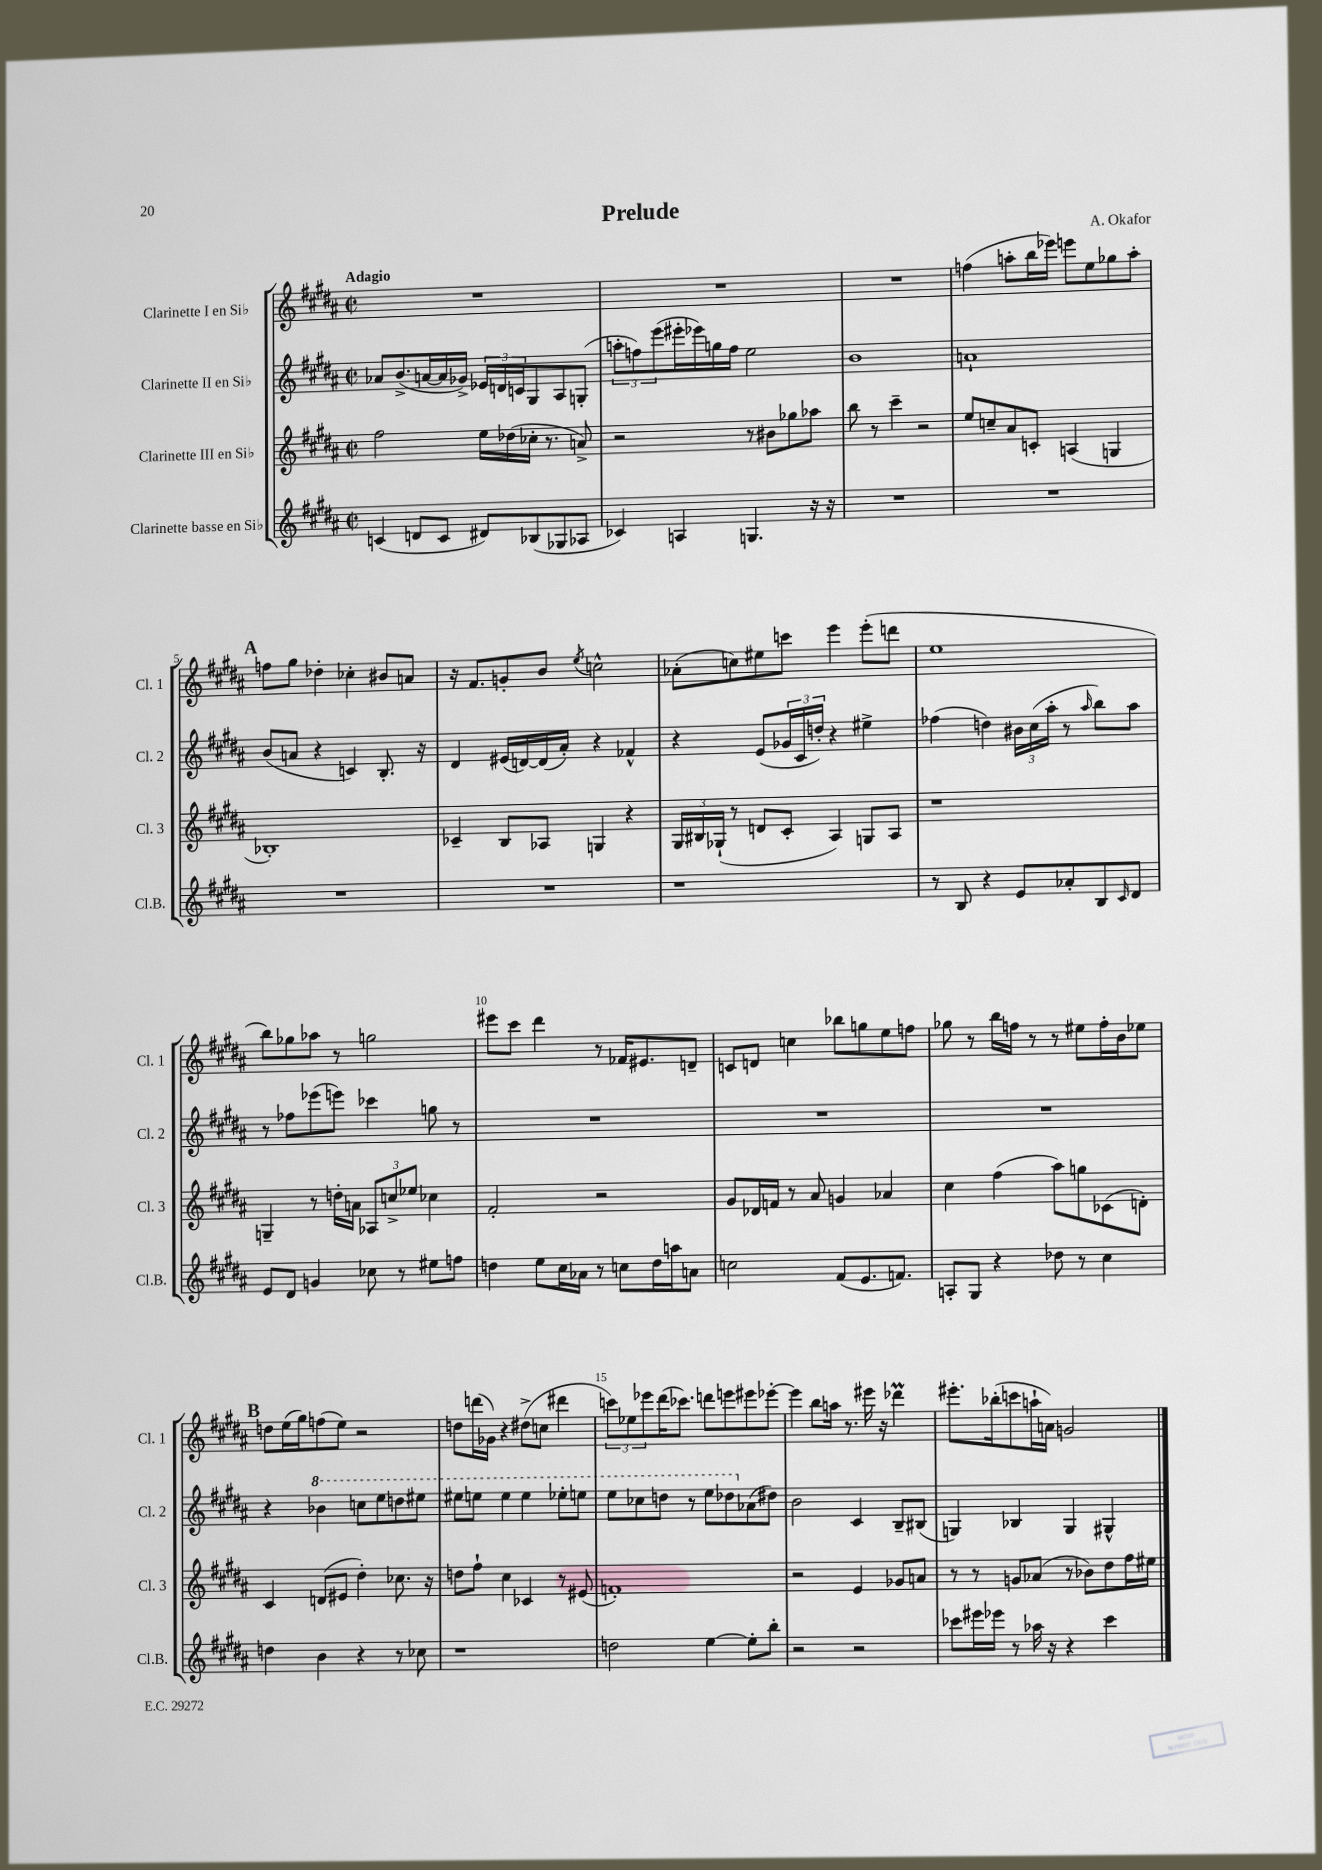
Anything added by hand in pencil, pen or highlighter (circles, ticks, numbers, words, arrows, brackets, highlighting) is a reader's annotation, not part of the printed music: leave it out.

**kern	**kern	**kern	**kern
*staff4	*staff3	*staff2	*staff1
*clefG2	*clefG2	*clefG2	*clefG2
*k[f#c#g#d#a#]	*k[f#c#g#d#a#]	*k[f#c#g#d#a#]	*k[f#c#g#d#a#]
*M2/2	*M2/2	*M2/2	*M2/2
*met(c|)	*met(c|)	*met(c|)	*met(c|)
(4c	2ff#	8a-	1r
.	.	(8.b^	.
8d	.	.	.
.	.	[16a	.
8c	.	16a]	.
.	.	16g-^)	.
8d#)	16ee	24e-	.
.	.	24d	.
.	(16dd-	.	.
.	.	24c	.
(8B-	16cc-'	8G#	.
.	8.r	.	.
8G-	.	8A#	.
8A-	8a^)	(8G'	.
=	=	=	=
4c-)	2r	12aa'	1r
.	.	12ff)	.
.	.	(12eee	.
4A	.	16eee#'	.
.	.	16eee-)	.
.	.	16gg	.
.	.	16ff	.
4.G	8r	2ee	.
.	8b#	.	.
.	8gg-	.	.
16r	8aa-	.	.
16r	.	.	.
=	=	=	=
1r	8bb	1b	1r
.	8r	.	.
.	4ccc#~	.	.
.	2r	.	.
=	=	=	=
1r	8ee	1a`	(4ff
.	8cc~	.	.
.	8a#	.	8aa'
.	8c'	.	16bb
.	.	.	16eee-)
.	(4A	.	8eee
.	.	.	8ee
.	4G	.	8gg-
.	.	.	8aa'
=	=	=	=
1r	1B-')	(8b	8ff
.	.	8a	8gg#
.	.	4r	4dd-'
.	.	4c)	4cc-'
.	.	8.B'	8b#
.	.	.	8a
.	.	16r	.
=	=	=	=
1r	4c-~	4d#	16r
.	.	.	8.f#
.	8B	(16e#	8g'
.	.	[16d)	.
.	8A-	(16d]	8b
.	.	16a#')	.
.	.	.	8qee
.	4G	4r	2cc^^
.	4r	4f-^^	.
=	=	=	=
1r	24G#	4r	(8a-'
.	24B#	.	.
.	(24G-`	.	.
.	8r	.	8cc)
.	8d	(8e	8ee#
.	8c#'	24g-	8ccc
.	.	24c#	.
.	.	24dd')	.
.	4A#)	4r	4eee
.	8G	4ee#^	(8eee'
.	8A#	.	8ddd
=	=	=	=
8r	1r	(4ff-	1ee
8B	.	.	.
4r	.	4dd)	.
8e	.	24b#	.
.	.	(24cc#	.
.	.	24aa#'	.
8a-'	.	8r	.
.	.	16qqaa#	.
8B	.	8bb)	.
16qqc#	.	.	.
8d#	.	8aa#	.
=	=	=	=
8e	4G~	8r	8bb)
8d#	.	8ff-	8gg-
4g	8r	(8eee-	8aa-
.	16dd'	8eee)	8r
.	16a	.	.
8cc-	12A-	4ccc-	2gg
.	12cc^	.	.
8r	.	.	.
.	12ee-	.	.
8ee#	4cc-	8gg	.
8ff	.	8r	.
=	=	=	=
4dd	2f#'	1r	8eee#
.	.	.	8ccc#
8ee	.	.	4ddd#
16cc#	.	.	.
16a-	.	.	.
8r	2r	.	8r
8cc	.	.	16f-
.	.	.	8.e#
16dd	.	.	.
16aa	.	.	.
8a	.	.	8d~
=	=	=	=
2cc	8g#	1r	8c
.	16d-	.	8d
.	16f	.	.
.	8r	.	4cc
.	8a#	.	.
(8f#	4g	.	8bb-
8.e	.	.	8gg
.	4a-	.	8ee
8.f)	.	.	.
.	.	.	8ff
=	=	=	=
8A'	4cc#	1r	8gg-
8G#	.	.	8r
4r	(4ff#	.	16bb
.	.	.	16ff
.	.	.	8r
8dd-	8aa#)	.	8r
8r	8gg	.	8ee#
4cc#	(8c-	.	16ff'
.	.	.	16b
.	8d')	.	8ee-
=	=	=	=
4dd	4c#	4r	8dd
.	.	.	(16ee
.	.	.	16gg#)
4b	(8d	4bb-	(8ff
.	8e#	.	8ee)
4r	4dd#')	8ccc	2r
.	.	8eee	.
8r	8.cc-	8ddd	.
8cc-	.	8eee#	.
.	16r	.	.
=	=	=	=
1r	8dd	8eee#	8dd
.	8ff#`	8eee	(16ddd
.	.	.	16g-)
.	4cc#	4eee	4r
.	4c-	4eee	(8dd#^
.	.	.	8cc
.	8r	8eee-'	4ddd#
.	(8e#	8eee	.
=	=	=	=
2dd	1f')	8eee	12ccc)
.	.	.	12ee-
.	.	8ccc-	.
.	.	.	12eee-
.	.	8ddd	(16ddd#
.	.	.	8.ccc-)
.	.	8r	.
[4ee	.	8eee	8ddd
.	.	8ddd-	8eee
8ee']	.	(8a-	8eee#
8bb'	.	8dd#)	[8eee-'
=	=	=	=
2r	2r	2b	4eee-]
.	.	.	8bb
.	.	.	16aa
.	.	.	8.r
2r	4e	4c#	.
.	.	.	16eee#
.	.	.	16r
.	8g-	8B~	4ddd-
.	8a	(8B#	.
=	=	=	=
8ccc-	8r	4G)	8.eee#'
16eee#	8r	.	.
16eee-	.	.	(16bb-'
8r	8g	4B-	8ccc
16aa-	(8a-	.	16aa`
16r	.	.	16a)
4r	8r	4G	2g
.	8b-)	.	.
4ccc-	8dd#	4G#^^	.
.	16ff#	.	.
.	16ee#	.	.
==	==	==	==
*-	*-	*-	*-
